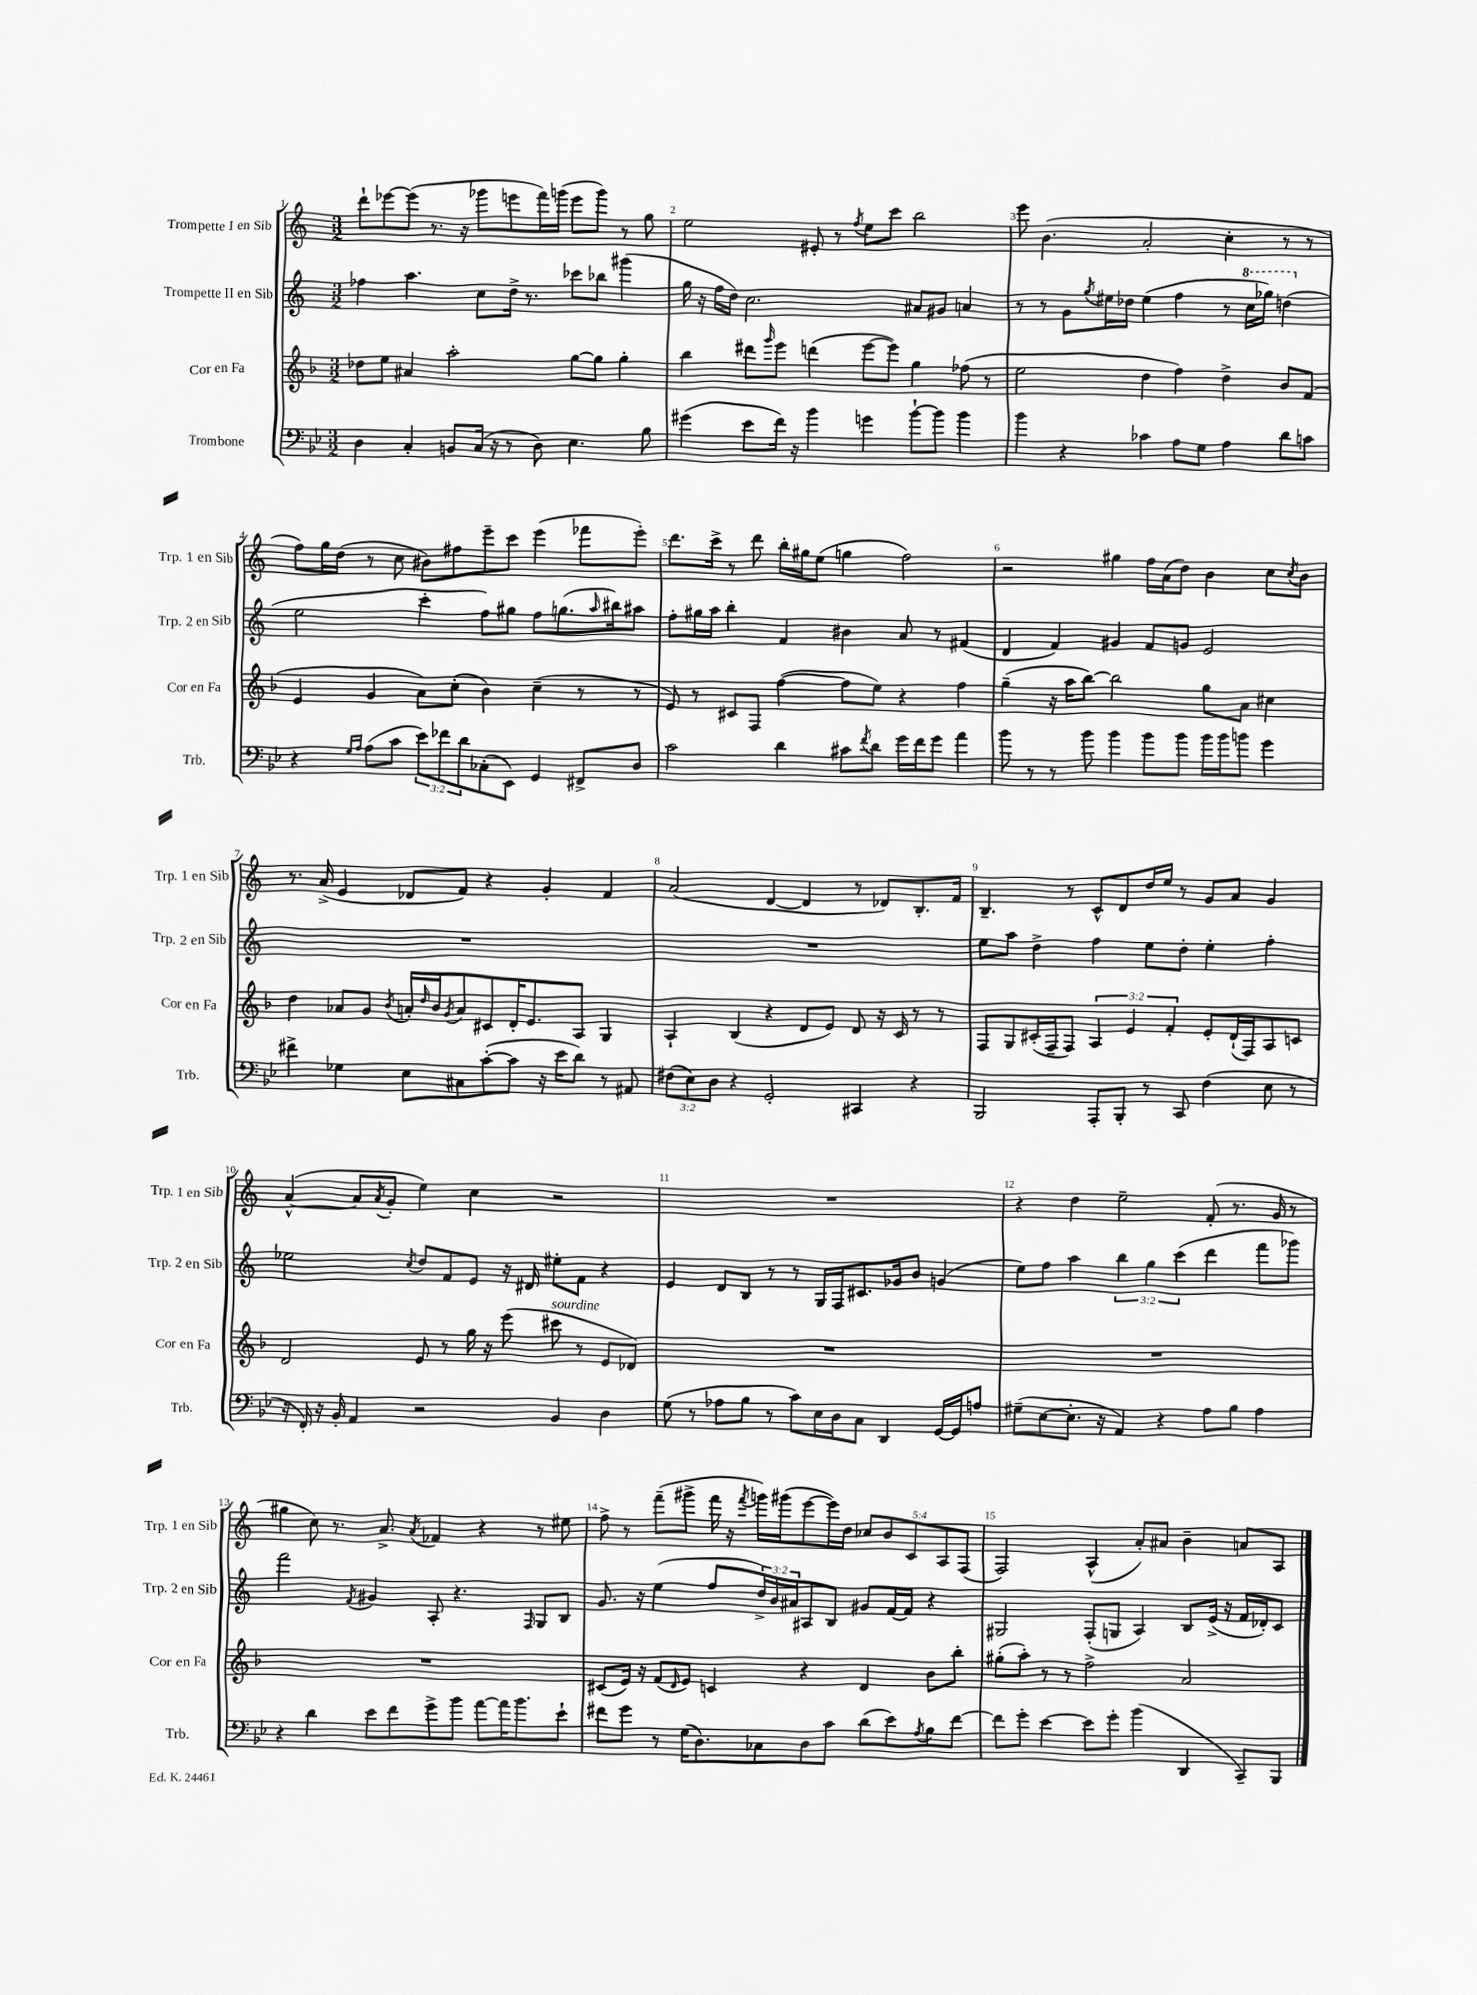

**kern	**kern	**kern	**kern
*staff4	*staff3	*staff2	*staff1
*clefF4	*clefG2	*clefG2	*clefG2
*k[b-e-]	*k[b-]	*k[]	*k[]
*M3/2	*M3/2	*M3/2	*M3/2
4D\	8dd-\L	4ff-\	8ddd`\L
.	8ee\J	.	[8eee-\
4C'/	4a#/	4.aa\	(8eee-\]J
.	.	.	8.r
8BB/L	2aa'\	.	.
.	.	.	16r
(16C/Jk	.	8cc\L	8ggg-\L
16r	.	.	.
8r	.	16dd^\Jk	8eee\
.	.	8.r	.
8D\)	.	.	16fff\L)
.	.	.	(16ggg\JJ
4.E-\	[8gg\L	8ccc-\L	8eee\L
.	8gg\]J	8bb-\J	8ggg\J)
.	4gg'\	(4ggg#\	8r
8B-\	.	.	8gg\
=	=	=	=
(4g#\	4bb-\	16gg\	2ee\
.	.	16r	.
.	.	16ff\LL	.
.	.	16dd\JJ)	.
8e-\L	8ddd#\L	2.cc\	.
.	16qqggg/	.	.
16f\Jk)	8eee\J	.	.
16r	.	.	.
4b-\	(4ddd\	.	8e#'/
.	.	.	8r
.	.	.	8qff/
4g\	[8eee\L	.	8ee\L
.	8eee\]J)	.	8ccc\J
[8b-`\L	4gg\	8a#/L	2bb\
8b-\]J	.	8g#/J	.
4b-\	(8ff-\	4a/	.
.	8r	.	.
=	=	=	=
4b-\	2ee\	8r	8eee\
.	.	8r	(4.b\
4r	.	8g\L	.
.	.	8qgg/	.
.	.	16ee#\L	.
.	.	16dd-\JJ	.
4c-\	4dd\	(4ee#\	2a'/
8A\L	4ff\)	4ff\	.
8G\J	.	.	.
4A\	4dd^\	8r	4cc'\
.	.	16ccc\LL	.
.	.	16ggg-\JJ)	.
8d\L	8b-/L	(4ddd\	8r
8c\J	(8f/J	.	8r
=	=	=	=
4r	4e/	2ee\	8ff\L)
.	.	.	16gg\L
.	.	.	(16dd\JJ
16qqG/LL	.	.	.
16qqA/JJ	.	.	.
(8A\L	4g/	.	8r
8c\J	.	.	8cc\
12e-\L)	8a\L)	4ccc'\	8b#\L)
12f-\	.	.	.
.	(8cc'\J	.	8ff#\
12d\	.	.	.
(8C-'\	4b-\)	8ff\L)	8eee~\
8EE-\J)	.	8gg#\J	8ccc\J
4GG/	(4cc~\	8ff\L	(4eee\
.	.	(8.gg\	.
8FF#^/L	8r	.	8fff-\L
.	.	16qqaa/	.
.	.	16bb#\k)	.
8D/J	8r	8aa#\J	8eee'\J)
=	=	=	=
2c\	8e/)	8ff'\L	8.ddd\L
.	8r	16gg#\L	.
.	.	16aa\JJ	16ccc^\Jk
.	8c#/L	4bb'\	8r
.	8F/J	.	8ddd\
4d\	([4ff\	4f/	16bb'\LL
.	.	.	16gg#\J
.	.	.	(8ee\J
8c#\L	8ff\]L	4b#\	4gg\
8qf/	.	.	.
8d\J	8ee\J)	.	.
16g\LL	4r	8a/	2ff\)
16f\J	.	.	.
8g\J	.	8r	.
4a\	4ff\	(4f#/	.
=	=	=	=
8b-\	(4gg~\	4d/	2r
8r	.	.	.
8r	16r	4f/)	.
.	16aa\LK	.	.
8b-\	[8bb-\J)	.	.
4b-\	2bb-\]	4g#/	4gg#\
8b-\L	.	8f/L	16ff\LL
.	.	.	(16a\J
8b-\J	.	8g/J	8dd\J)
16b-\LL	8gg\L	2e/	4b\
16b-\J	.	.	.
8b\J	8a\J	.	.
4g\	4cc#\	.	8cc\L
.	.	.	8qcc/
.	.	.	8b\J
=	=	=	=
4f#^\	4dd\	1.r	8.r
.	.	.	(16a^/
4G-\	8a-/L	.	4e/
.	8g/J	.	.
.	8qb-/	.	.
8E-\L	16a'/LL	.	8d-/L
.	16qqdd/	.	.
.	16b-/J	.	.
.	8qg/	.	.
8C#\	8a/	.	8f/J)
([8c'\	8c#/	.	4r
8c\]J	16d'/K	.	.
.	8.e/	.	.
16r	.	.	4g'/
16e-\LK	.	.	.
8d\J)	8A/J	.	.
8r	4G/	.	4f/
8AA#/	.	.	.
=	=	=	=
(12F#\L	4A`/	1.r	(2a/
12E-\)	.	.	.
12D\J	.	.	.
4r	(4B-/	.	.
2GG'/	4r	.	[4d/
.	8d/L	.	4d/]
.	8e/J)	.	.
4CC#/	8d/	.	8r
.	16r	.	8d-/L)
.	16c/	.	.
4r	8r	.	8.B'/
.	8r	.	.
.	.	.	16f/Jk
=	=	=	=
2BBB-/	8F/L	8ee\L	4.B~/
.	8G/	8aa\J	.
.	(16c#'/L	4dd^\	.
.	16F~/J	.	.
.	8F/J)	.	8r
8AAA'/L	6A/	4ff\	8c^^/L
8BBB-'/J	.	.	8d/
.	6e/	.	.
8r	.	8ee\L	16dd/L
.	.	.	16ee/JJ
.	6f'/	.	.
8CC/	.	8dd'\J	8r
(4F\	8e'/L	4ee'\	8g/L
.	(16d`/L	.	8a/J
.	16F/J)	.	.
8E-\	8A/	4ff'\	4g/
8r	8c/J	.	.
=	=	=	=
16r	2d/	2ee-\	([4a^^/
16FF'/)	.	.	.
16r	.	.	.
16BB-'/	.	.	.
4AA/	.	.	8a/]L
.	.	.	8qa/
.	.	.	8g'/J
.	.	8qcc/	.
2r	8e/	8dd/L	4ee\)
.	8r	8f/	.
.	16gg\	8e/J	4cc\
.	16r	.	.
.	(8eee\	16r	.
.	.	16d#/	.
4BB-/	8ccc#\	8ee#'\L	2r
.	8r	8f\J	.
4D\	8e/L	4r	.
.	8d-/J)	.	.
=	=	=	=
(8G\	1.r	4e/	1.r
8r	.	.	.
8A-\L	.	8d/L	.
8B-\J	.	8B/J	.
8r	.	8r	.
8c\L)	.	8r	.
16E-\L	.	16G/LL	.
16D\J	.	16F/J	.
8C\J	.	8.c#/	.
4DD/	.	.	.
.	.	16g-/k	.
.	.	8b/J	.
[16GG/LL	.	(4g/	.
16GG/]J	.	.	.
8A/J	.	.	.
=	=	=	=
(8G#~\L	1.r	8ee\L)	4r
[8E-\	.	8ff\J	.
8.E-'\]J	.	4aa\	4dd\
16r	.	.	.
4AA/)	.	6bb\	2ee~\
.	.	6gg\	.
4r	.	.	.
.	.	(6ccc\	.
8A\L	.	4ddd\	(8f'/
8B-\J	.	.	8.r
4A\	.	8fff\L	.
.	.	.	16g/
.	.	8ggg-\J)	8r
=	=	=	=
4r	1.r	2fff\	4gg#\
4d\	.	.	8cc\)
.	.	.	8.r
.	.	8qf/	.
8e-\L	.	4g#/	.
.	.	.	8.a^/
8f\	.	.	.
.	.	.	8qa/
8g^\	.	8A'/	4f-/
8b-\J	.	4.r	.
[8a\L	.	.	4r
16a\]K	.	.	.
8.b-\	.	.	.
.	.	16qqF/	.
.	.	8G/L	8r
8e-`\J	.	8B/J	8ee#\
=	=	=	=
8f#\L	(8c#/L	8.g/	8ff^\
8g\J	16e/Jk)	.	8r
.	16r	16r	.
8r	(8f/L	(4ee\	(8fff~\L
.	16qqd/	.	.
(16G\LK	8e/J)	.	8ggg#^\J
8.D\)	.	.	.
.	4c/	8ff/L	16fff\
.	.	.	16r
.	.	.	8qfff/
8C-\	.	24dd^/L)	16ggg\LL)
.	.	24b/	.
.	.	.	(16ggg#\J
.	.	24a#/J	.
8D\	4r	8A#/	[8eee\
8c\J	.	8B/J	16eee\]L)
.	.	.	16dd\JJ
(8d\L	4d/	8g#/L	10cc-/L
.	.	.	10b/
8e-\)	.	[16f/L	.
.	.	16f/]JJ	.
.	.	.	10c/
8qA/	.	.	.
8B-\	8b-\L	4r	.
.	.	.	10A/
[8f#\J	8bb-'\J	.	.
.	.	.	(10F/J
=	=	=	=
8f#\]L	(8gg#'\L	2G#/	2F/)
8g'\J	8aa'\J)	.	.
[4e-\	8r	.	.
.	8r	.	.
8e-\]L	2ff^\	(8F'/L	(4A^^/
8g'\J	.	8G/J	.
(4b-\	.	4A/)	8a'/L)
.	.	.	8a#/J
4DD/	2a/	8B/L	4b~\
.	.	(16e^/Jk	.
.	.	16r	.
8CC~/L)	.	16f/LL	8a/L
.	.	16d-'/J)	.
8BBB-/J	.	8c/J	8A/J
==	==	==	==
*-	*-	*-	*-
